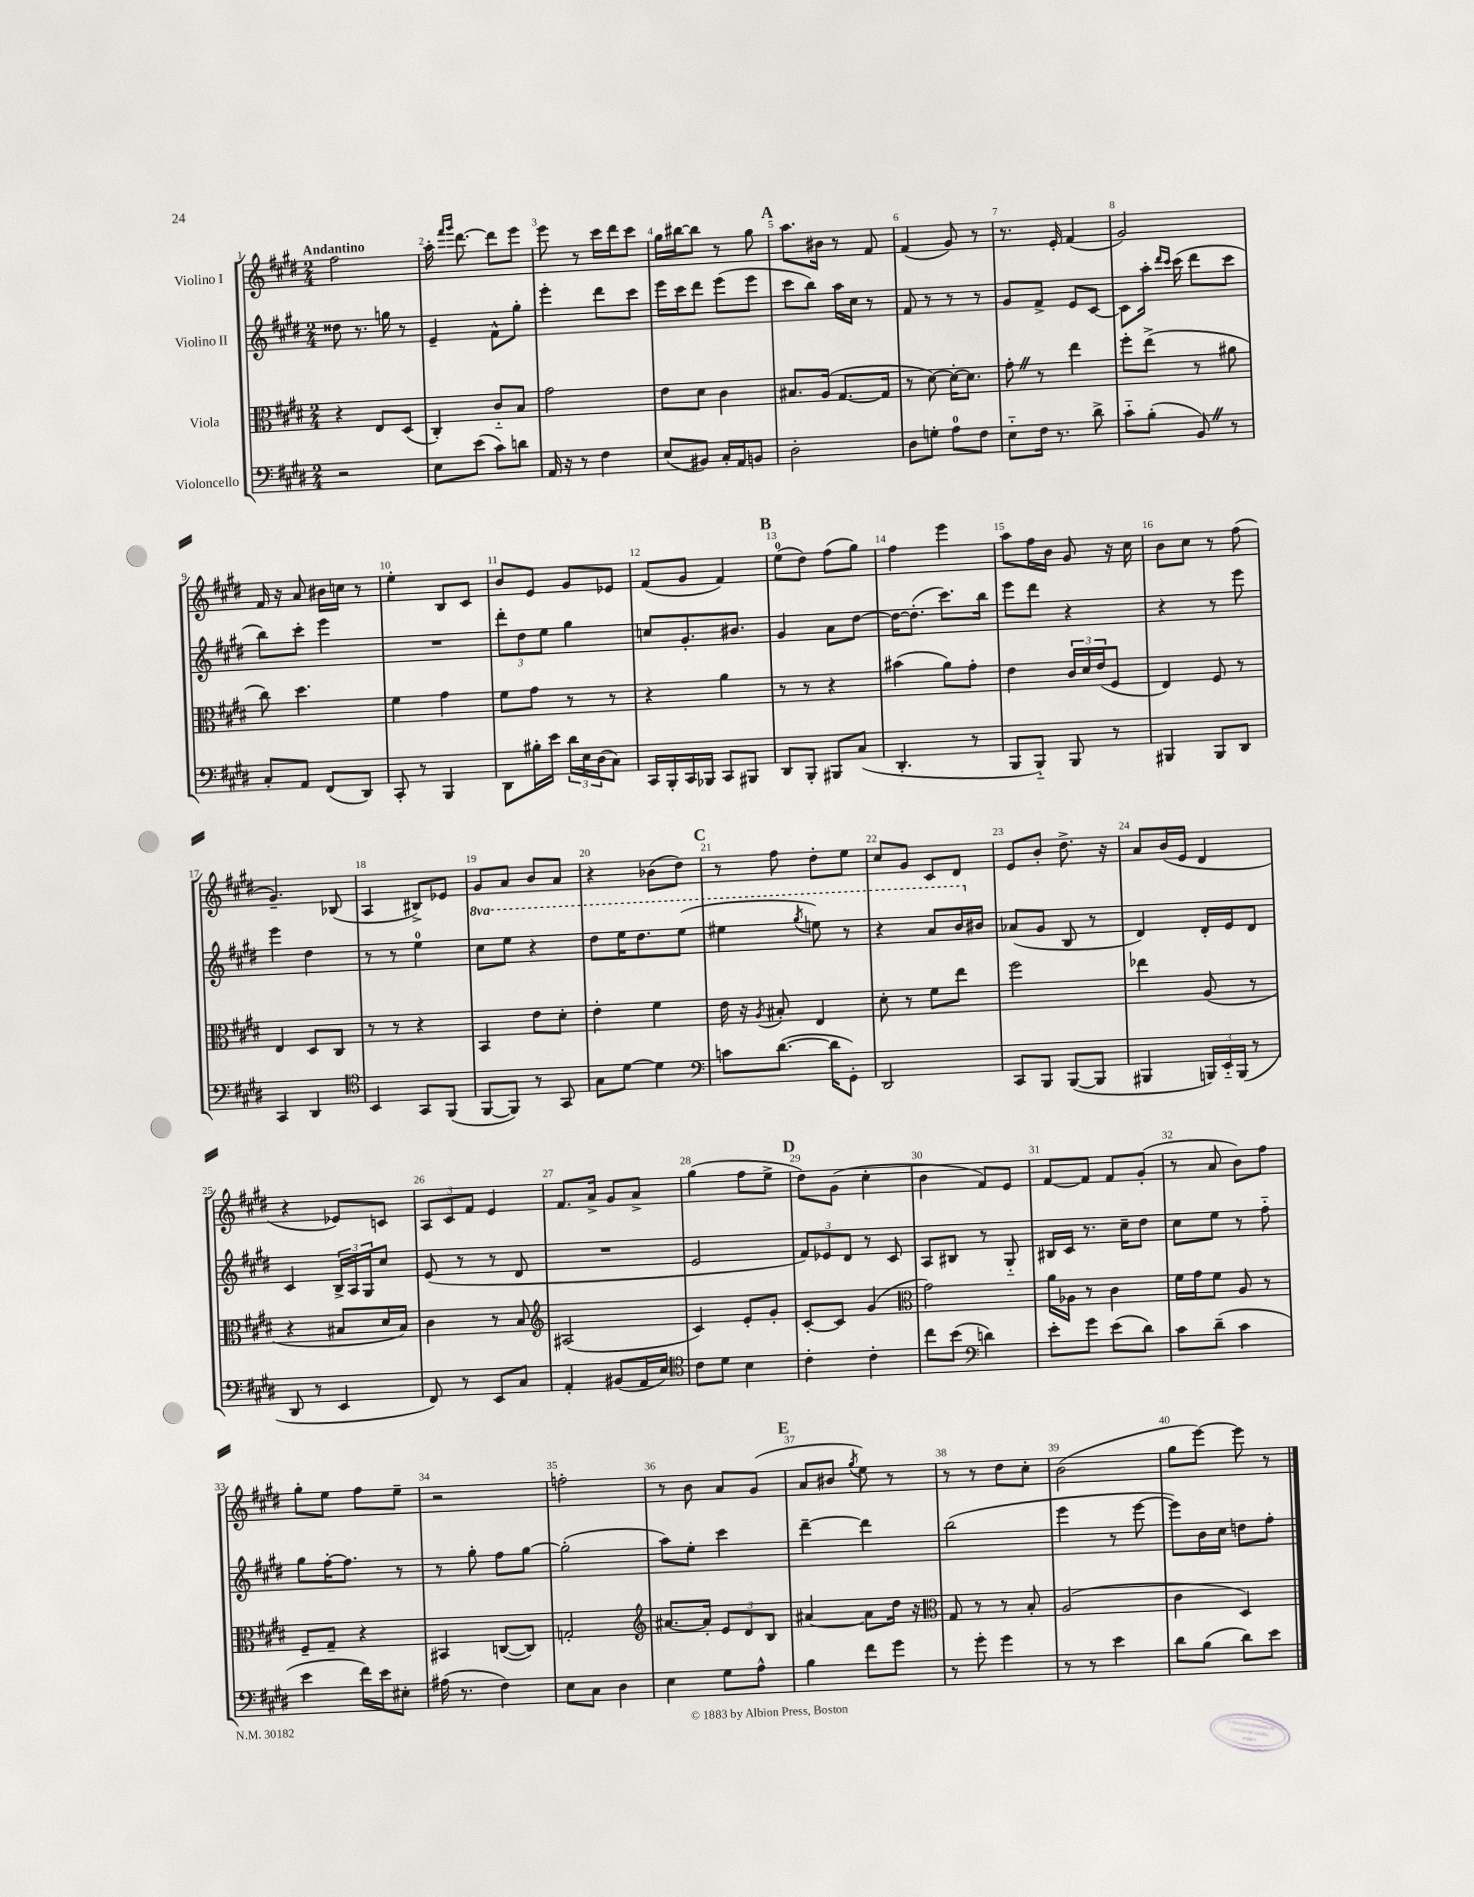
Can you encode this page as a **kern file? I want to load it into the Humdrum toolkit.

**kern	**kern	**kern	**kern
*staff4	*staff3	*staff2	*staff1
*clefF4	*clefC3	*clefG2	*clefG2
*k[f#c#g#d#]	*k[f#c#g#d#]	*k[f#c#g#d#]	*k[f#c#g#d#]
*M2/4	*M2/4	*M2/4	*M2/4
2r	4r	8dd##\	2ff#\
.	.	8.r	.
.	8E/L	.	.
.	.	16gg\	.
.	(8D#/J	8r	.
=	=	=	=
8E\L	4C#'/)	4e~/	16aa'\
.	.	.	16qqfff#/LL
.	.	.	16qqggg#/JJ
.	.	.	[8.ddd#\
(8e\J	.	.	.
8c#\L)	8c#'~/L	8f#^^\L	8ddd#\]L
8d\J	8B/J	8gg#'\J	8eee\J
=	=	=	=
16AA/	2g#\	4eee'\	8eee\
16r	.	.	.
8r	.	.	8r
4F#\	.	8ddd#\L	16ccc#\LL
.	.	.	16ddd#\J
.	.	8ccc#\J	8ccc#\J
=	=	=	=
(8E/L	8e\L	16eee\LL	16gg#\LL
.	.	16ccc#\J	[16bb#\J
8BB#/J)	8d#\J	8ddd#\J	8bb#\]J
16C#'/LL	4c#\	(8eee\L	8r
16AA/J	.	.	.
8BB/J	.	8eee\J	8gg#\
=	=	=	=
2D#'\	8.B#/L	8ccc#\L	8.aa\L
.	.	8bb\J)	.
.	(16A/Jk	.	16b#\Jk
.	[8.G#/L	16aa\LL	8r
.	.	16cc#\JJ	.
.	.	8r	8f#/
.	16G#/]Jk	.	.
=	=	=	=
8D#\L	8r	8f#/	(4f#/
8G'\J	[8d#\)	8r	.
8A\L	16d#'\_LK	8r	8g#/)
.	8.d#\]J	.	.
8F#\J	.	8r	8r
=	=	=	=
8E'~\L	8g#'\	8g#/L	8.r
16F#\Jk	8r	8f#^/J	.
8.r	.	.	16e'/
.	4ee\	8e/L	(4f#/
8d#^\	.	[8c#/J	.
=	=	=	=
8c#'~\L	8ff#'\L	8c#\]L	2g#/)
(8B'\J	(8ee^\J	16aa'\Jk	.
.	.	16qqddd#/LL	.
.	.	16qqccc#/JJ	.
.	.	(16ccc#\	.
8BB/)	8r	8ddd#\L	.
8r	8a#\	8ccc#\J	.
=	=	=	=
8C#'/L	8cc#\)	8bb\L)	16f#/
.	.	.	16r
8AA/J	4.dd#\	8ccc#'\J	8a/
(8FF#/L	.	4eee\	16b#\LL
.	.	.	16cc\JJ
8DD#/J)	.	.	8r
=	=	=	=
8CC#'/	4f#\	2r	4ee'\
8r	.	.	.
4BBB/	4g#\	.	8B/L
.	.	.	8c#/J
=	=	=	=
8DD#\L	8f#\L	12ddd#'\L	8b/L
.	.	12dd#\	.
16B#'\L	8g#\J	.	8e/J
.	.	12ee\J	.
16e\JJ	.	.	.
24d#\LL	8r	4gg#\	8g#/L
24E\	.	.	.
(24D#\J	.	.	.
8C#\J)	8r	.	8e-/J
=	=	=	=
16CC#/LL	4r	8cc/L	(8f#/L
16BBB'/	.	.	.
16CC#/	.	8.g#'/	8g#/J
16BBB-/JJ	.	.	.
8CC#/L	4a\	.	4f#/)
.	.	8.b#/J	.
8BBB#/J	.	.	.
=	=	=	=
8DD#/L	8r	4g#/	(8ee\L
8BBB'/J	8r	.	8dd#\J)
8BBB#/L	4r	8a\L	(8ff#\L
(8C#/J	.	[8dd#\J	8gg#\J)
=	=	=	=
4.DD#'/	(4b#\	16dd#\_LK	4ff#\
.	.	(8.dd#'\]J	.
.	8a\L)	8.ccc#\L)	4eee\
8r	8g#'\J	.	.
.	.	16bb\Jk	.
=	=	=	=
8BBB/L	4e\	8eee\L	8aa\L
8BBB'~/J)	.	8ddd#\J	16ff#\L
.	.	.	16b\JJ
8BBB/	24c#/LL	4r	8g#/
.	24d#/	.	.
.	(24e/J	.	.
8r	8F#/J	.	16r
.	.	.	16cc#\
=	=	=	=
4BBB#/	4E/)	4r	8b\L
.	.	.	8cc#\J
8BBB#/L	8F#/	8r	8r
8DD#/J	8r	8eee\	(8ff#\
=	=	=	=
4CC#/	4E/	4eee\	4.g#~/)
4DD#/	8D#/L	4dd#\	.
.	8C#/J	.	(8B-/
=	=	=	=
*clefC4	*	*	*
4BB/	8r	8r	4A/
.	8r	8r	.
8GG#/L	4r	4ee\	8B#^/L)
(8FF#/J	.	.	8e-/J
=	=	=	=
[8FF#/L	4BB/	8ccc#\L	8g#/L
8FF#/]J)	.	8eee\J	8a/J
8r	8e\L	4r	8b/L
8GG#/	8d#'\J	.	8a/J
=	=	=	=
8G#\L	4e'\	8ddd#\L	4r
[8d#\J	.	16eee\K	.
.	.	8.ddd#\	.
4d#\]	4f#\	.	(8b-\L
.	.	(8eee\J	8dd#\J)
=	=	=	=
*clefF4	*	*	*
8c\L	16e\	4eee#\	8r
.	16r	.	.
.	8qA/	.	.
([8.d#\J	8B#'/	.	8ff#\
.	.	8qggg#/	.
.	4E/	8eee\)	8dd#'\L
16d#\]LK	.	.	.
8GG#'\J)	.	8r	8ee\J
=	=	=	=
2DD#/	8d#'\	4r	8cc#/L
.	8r	.	8g#/J
.	8f#\L	8aa/L	8c#/L
.	8ee\J	16bb/L	8d#/J
.	.	16b#/JJ	.
=	=	=	=
8CC#/L	2ff#\	(8a-/L	8e/L
8BBB/J	.	8g#/J	8b'/J
([8BBB/L	.	8B/	8.dd#^\
8BBB/]J	.	8r	.
.	.	.	16r
=	=	=	=
4BBB#/	4ee-\	4d#/)	8a/L
.	.	.	(16b/L
.	.	.	16e/JJ
24BBB/LL)	(8A/	16d#'/LL	4d#/
24EE'~/	.	.	.
.	.	16e/J	.
(24BBB/JJ	.	.	.
8r	8r	8d#/J	.
=	=	=	=
8DD#/	4r	4c#/	4r
8r	.	.	.
4EE/	8B#/L	24B^/LL	8e-/L)
.	.	24A/	.
.	.	24G#/J	.
.	16d#/L	8cc#/J	8c/J
.	16B#/JJ)	.	.
=	=	=	=
8FF#/)	4c#\	(8e/	12A/L
.	.	.	12c#/
8r	.	8r	.
.	.	.	12f#/J
8EE/L	8r	8r	4e/
8C#/J	8B/	8d#/	.
=	=	=	=
*	*clefG2	*	*
4AA'/	(2A#/	2r	8.f#/L
.	.	.	16a^/Jk
(8BB#/L	.	.	8g#/L
16AA/L	.	.	8a^/J
16E/JJ)	.	.	.
=	=	=	=
*clefC4	*	*	*
8c#\L	4c#/)	2e/	(4gg#\
8d#\J	.	.	.
4B\	8e'/L	.	8ff#\L
.	8g#'/J	.	8ee^\J
=	=	=	=
4c#'\	[8c#'/L	12f#/L)	8dd#\L)
.	.	12e-/	.
.	8c#/]J	.	(8g#\J
.	.	12d#/J	.
4c#'\	(4g#/	8r	4cc#'\
.	.	8c#/	.
=	=	=	=
*	*clefC3	*	*
8cc#\L	2g#\)	8A/L	4b\
(8b\J	.	8B#/J	.
*clefF4	*	*	*
4d\)	.	8r	8f#/L)
.	.	8G#'~/	8e/J
=	=	=	=
8e'\L	16a\LL	16B#/LL	[8f#/L
.	16A-\JJ	16c#/JJ	.
8g#\J	8r	8.r	8f#/]J
(8e\L	4c#\	.	8f#/L
.	.	16cc#~\LK	.
8d#\J)	.	8dd#\J	(8g#'/J
=	=	=	=
8c#\L	16f#\LL	8cc#\L	8r
.	16g#\J	.	.
(8d#~\J	8f#\J	8ee\J	8a/
4c#\	8A/	8r	8b\L)
.	8r	8ff#'~\	8ff#\J
=	=	=	=
4e\	8F#~/L	8gg#\L	8gg#'\L
.	8G#~/J	[16ff#'\K	8ee\J
.	.	8.ff#\]J	.
16f#\LL)	4r	.	8ff#\L
16e\J	.	.	.
8E#'\J	.	8r	8ee~\J
=	=	=	=
(16A#\	4BB#/	8r	2r
8.r	.	.	.
.	.	8gg#'\	.
4F#\)	([8C/L	8ff#\L	.
.	8C/]J)	[8gg#\J	.
=	=	=	=
8E\L	2G'/	(2gg#'\]	2ff'\
8C#\J	.	.	.
4D#\	.	.	.
=	=	=	=
*	*clefG2	*	*
4E\	[8.a#/L	8aa\L)	8r
.	.	8ee'\J	8b\
.	16a#'/]Jk	.	.
8G#\L	12e/L	4ccc#\	8a/L
.	12d#/	.	.
8A^^\J	.	.	(8g#/J
.	12B/J	.	.
=	=	=	=
4B\	[4a#/	[4ddd#~\	8a/L
.	.	.	8b#/J
.	.	.	8qgg#/
8f#\L	8a#\]L	4ddd#\]	8ee\)
8g#\J	16dd#\Jk	.	8r
.	16r	.	.
=	=	=	=
*	*clefC3	*	*
8r	8G#/	(2bb\	8r
8g#'\	8r	.	8r
4g#\	8r	.	8dd#\L
.	8B'/	.	8cc#'\J
=	=	=	=
8r	(2A/	4eee\	(2b\
8r	.	.	.
4e\	.	8r	.
.	.	[8eee\	.
=	=	=	=
8d#\L	4c#\	8eee\]L)	8gg#\L
(8B\J	.	16b\L	[8eee\J)
.	.	16cc#\JJ	.
8d#\L)	4D#/)	8dd\L	8eee\]
8e\J	.	8ff#'\J	8r
==	==	==	==
*-	*-	*-	*-
